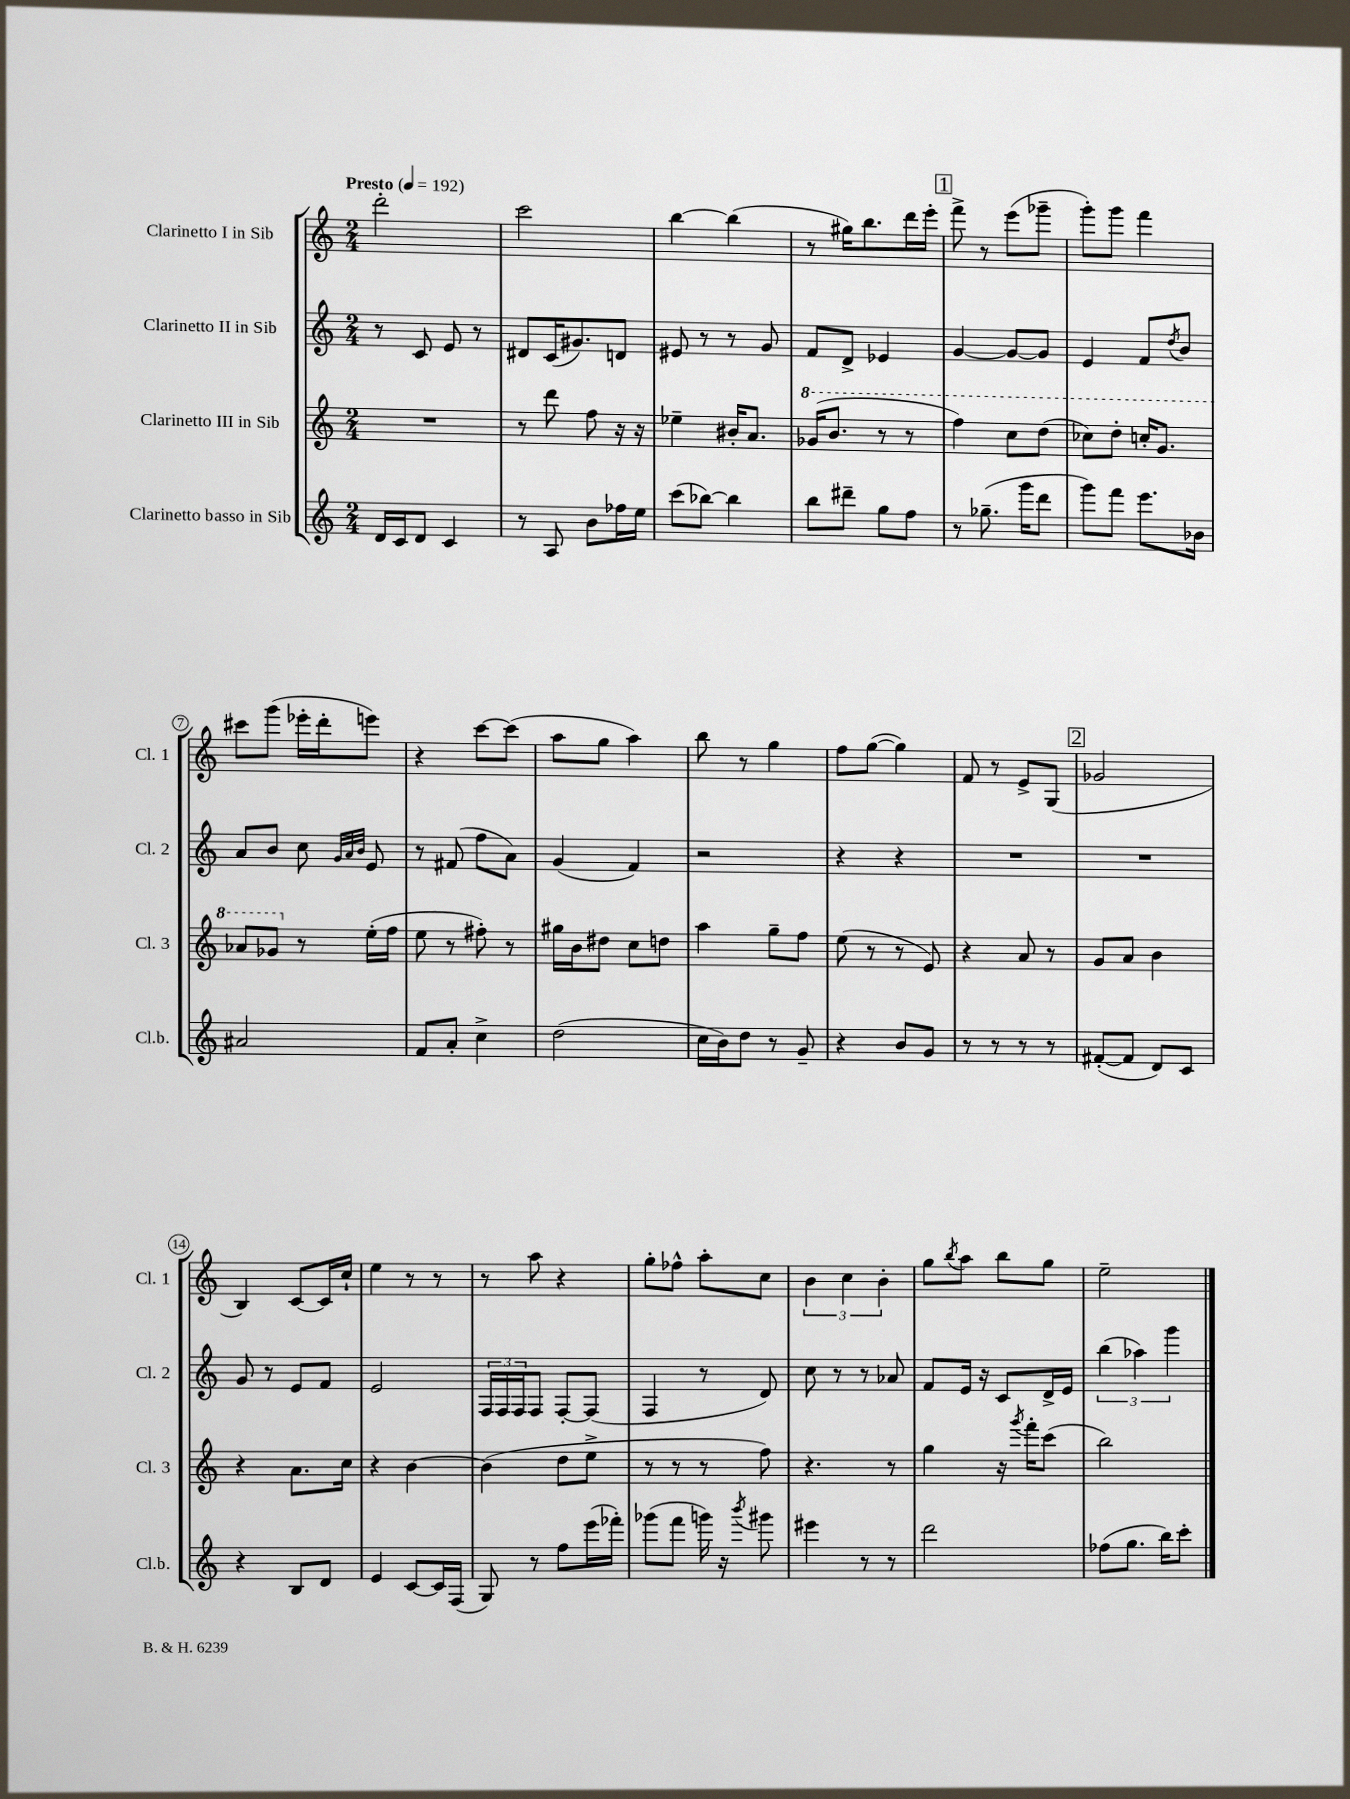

**kern	**kern	**kern	**kern
*staff4	*staff3	*staff2	*staff1
*clefG2	*clefG2	*clefG2	*clefG2
*k[]	*k[]	*k[]	*k[]
*M2/4	*M2/4	*M2/4	*M2/4
*MM192	*MM192	*MM192	*MM192
16d	2r	8r	2ddd'
16c	.	.	.
8d	.	8c	.
4c	.	8e	.
.	.	8r	.
=	=	=	=
8r	8r	8d#	2ccc
8A	8ddd	(16c	.
.	.	8.g#)	.
8b	8ff	.	.
16ff-	16r	8d	.
16ee	16r	.	.
=	=	=	=
(8ccc	4ee-~	8e#	[4bb
[8bb-)	.	8r	.
4bb-]	16b#'	8r	(4bb]
.	8.a	.	.
.	.	8g	.
=	=	=	=
8bb	(16gg-	8f	8r
.	8.bb	.	.
8ddd#~	.	8d^	16gg#)
.	.	.	8.bb
8gg	8r	4e-	.
8ff	8r	.	16ddd
.	.	.	16eee'
=	=	=	=
8r	4fff)	[4g	8fff^
(8.gg-~	.	.	8r
.	8ccc	8g_	(8eee
16ggg	.	.	.
8ddd	(8ddd	8g]	8ggg-~
=	=	=	=
8ggg)	8ccc-)	4e	8ggg')
8fff	8ddd'	.	8ggg
8.eee	16ccc'	8f	4fff
.	8.gg	.	.
.	.	8qdd	.
.	.	8b	.
16b-	.	.	.
=	=	=	=
2a#	8aa-	8a	8ccc#
.	8gg-	8b	(8ggg
.	8r	8cc	16eee-'
.	.	.	16ddd'
.	.	32qqg	.
.	.	32qqa	.
.	.	32qqb	.
.	(16ee'	8e	8eee)
.	16ff	.	.
=	=	=	=
8f	8ee	8r	4r
8a'	8r	(8f#	.
4cc^	8ff#')	8ff	[8ccc
.	8r	8a)	(8ccc]
=	=	=	=
(2dd	16gg#	(4g	8aa
.	16b	.	.
.	8dd#	.	8gg
.	8cc	4f)	4aa)
.	8dd	.	.
=	=	=	=
16cc	4aa	2r	8bb
16b)	.	.	.
8dd	.	.	8r
8r	8gg~	.	4gg
8g~	8ff	.	.
=	=	=	=
4r	(8ee	4r	8ff
.	8r	.	([8gg
8b	8r	4r	4gg])
8g	8e)	.	.
=	=	=	=
8r	4r	2r	8f
8r	.	.	8r
8r	8a	.	8e^
8r	8r	.	(8G
=	=	=	=
([8f#'	8g	2r	2g-
8f#]	8a	.	.
8d)	4b	.	.
8c	.	.	.
=	=	=	=
4r	4r	8g	4B)
.	.	8r	.
8B	8.a	8e	[8c
8d	.	8f	16c]
.	16cc	.	16cc`
=	=	=	=
4e	4r	2e	4ee
[8c	[4b	.	8r
16c]	.	.	8r
(16F	.	.	.
=	=	=	=
8G)	(4b]	24F	8r
.	.	24F	.
.	.	24F	.
8r	.	8F	8aa
8ff	8dd	[8F'	4r
(16eee	8ee^	(8F]	.
16fff-')	.	.	.
=	=	=	=
(8ggg-	8r	4F	8gg'
8fff	8r	.	8ff-^^
16ggg)	8r	8r	8aa'
16r	.	.	.
8qbbb	.	.	.
8ggg#	8ff)	8d)	8cc
=	=	=	=
4eee#	4.r	8cc	6b
.	.	8r	.
.	.	.	6cc
8r	.	8r	.
.	.	.	6b'
8r	8r	8a-	.
=	=	=	=
2ddd	4gg	8f	8gg
.	.	.	8qbb
.	.	16e	8aa
.	.	16r	.
.	16r	8c	8bb
.	8qggg	.	.
.	16fff'	.	.
.	(8ccc	16d^	8gg
.	.	16e	.
=	=	=	=
(8ff-	2bb)	(6bb	2ee~
8.gg	.	.	.
.	.	6aa-)	.
16bb)	.	.	.
.	.	6ggg	.
8ccc'	.	.	.
==	==	==	==
*-	*-	*-	*-
